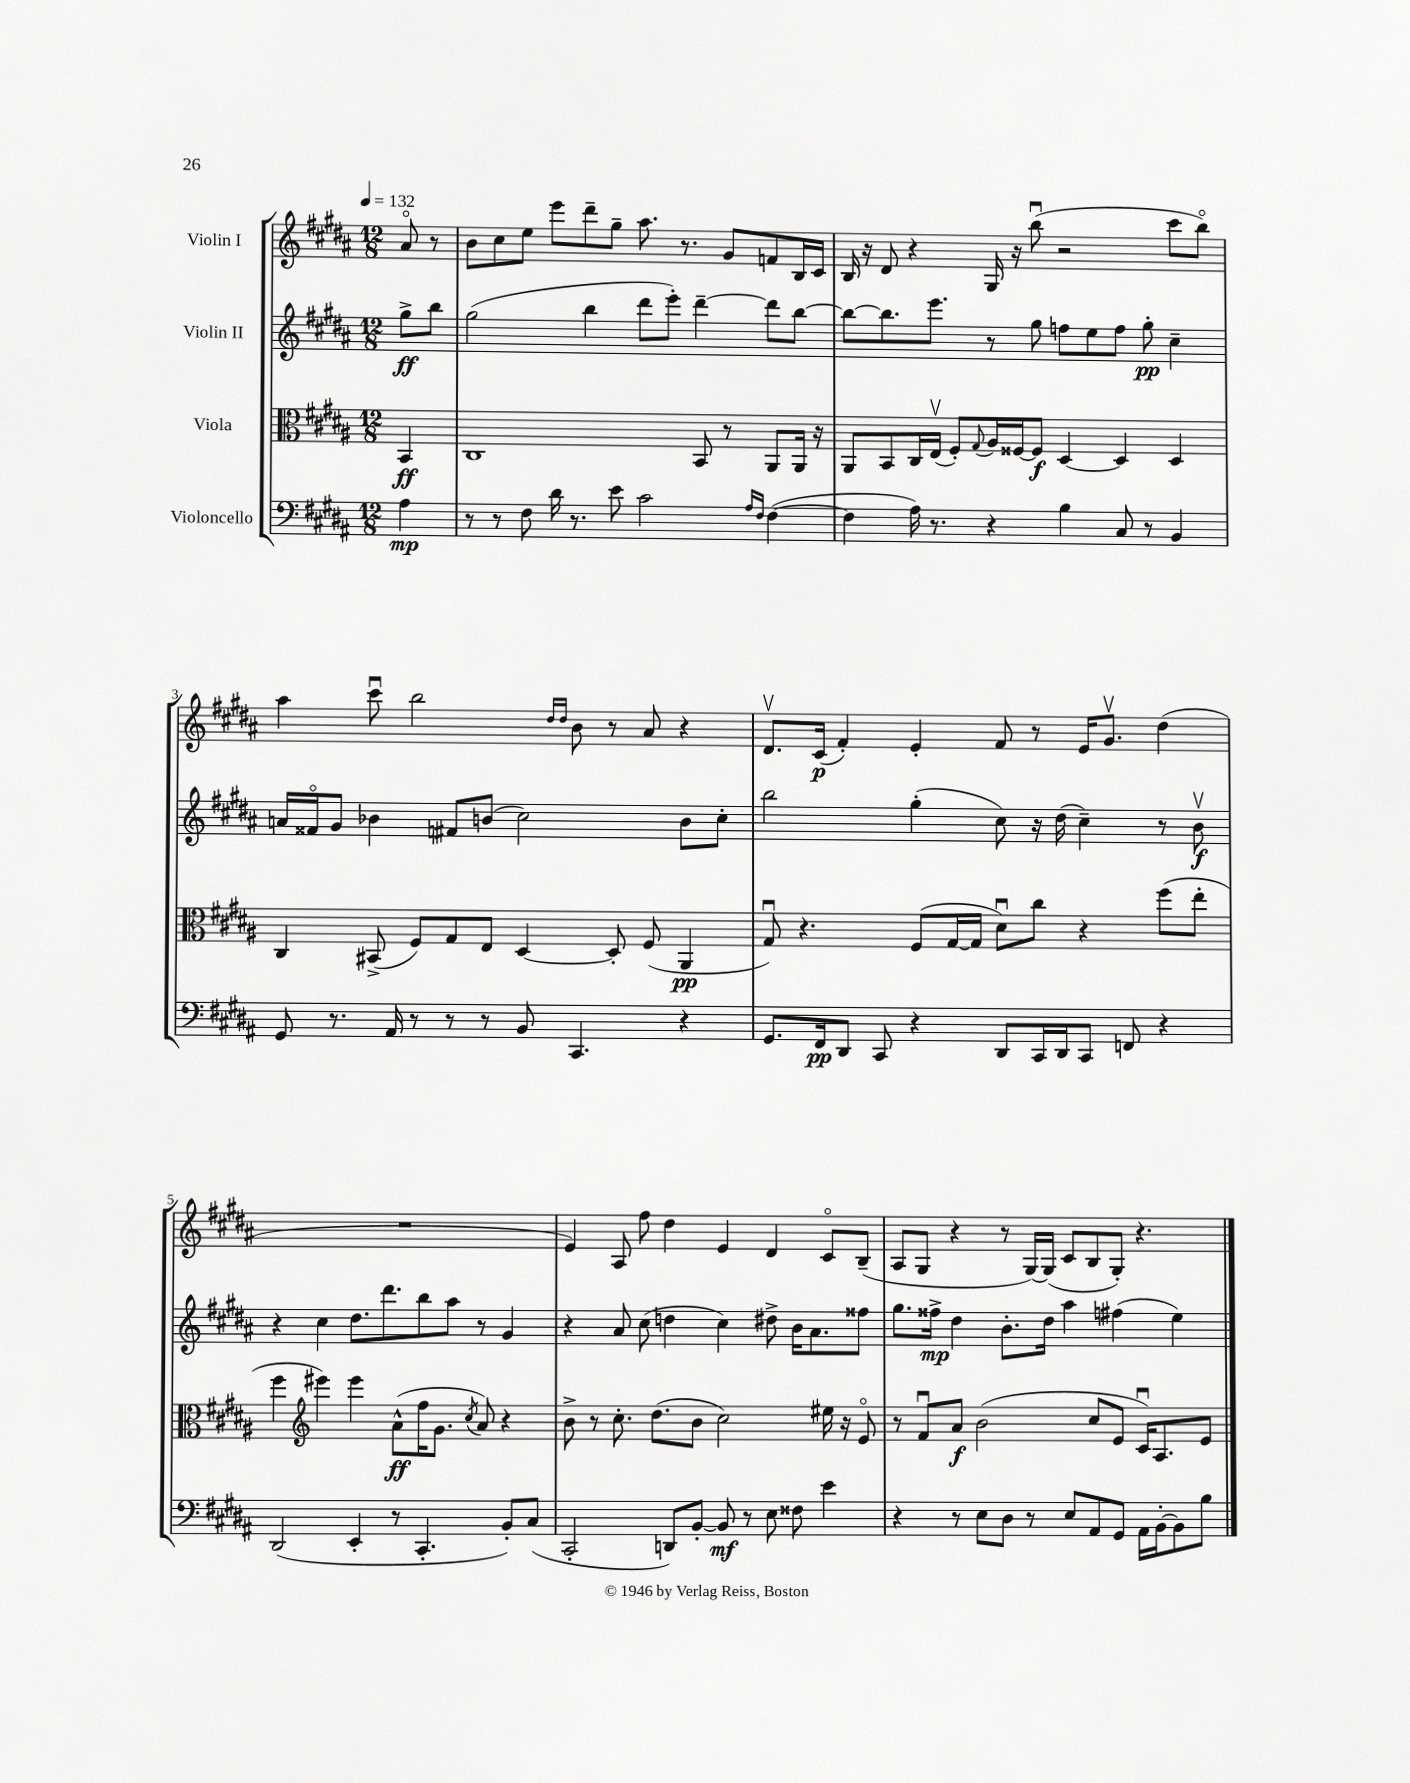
<<
\new StaffGroup <<
\new Staff = "s0" \with { instrumentName = "Violin I" } {
    \clef treble \key b \major \numericTimeSignature \time 12/8 \partial 4 \tempo 4 = 132
    ais'8\flageolet r8 |
    b'8 cis''8 e''8 e'''8 dis'''8-- gis''8-- ais''8. r8. gis'8 f'8 b16 cis'16 |
    b16 r16 dis'8 r4 gis16 r16 b''8\downbow( r2 cis'''8 b''8\flageolet) |
    ais''4 cis'''8\downbow b''2 \grace { dis''16 dis''16 } b'8 r8 ais'8 r4 |
    dis'8.\upbow cis'16\p( fis'4-.) e'4-. fis'8 r8 e'16 gis'8.\upbow dis''4( |
    R1. |
    e'4) ais8 fis''8 dis''4 e'4 dis'4 cis'8\flageolet b8--( |
    ais8 gis8 r4 r8 gis16~) gis16( cis'8 b8 gis8-.) r4. \bar "|." |
}
\new Staff = "s1" \with { instrumentName = "Violin II" } {
    \clef treble \key b \major \numericTimeSignature \time 12/8 \partial 4
    gis''8->\ff b''8 |
    gis''2( b''4 dis'''8 e'''8-.) dis'''4~-- dis'''8 b''8~ |
    b''8~ b''8. e'''8. r8 gis''8 f''8 e''8 f''8 gis''8-.\pp cis''4-- |
    a'16 fisis'16\flageolet gis'8 bes'4 fis'8 b'8( cis''2) b'8 cis''8-. |
    b''2 gis''4-.( cis''8) r16 dis''16( cis''4--) r8 b'8\upbow\f |
    r4 cis''4 dis''8. dis'''8. b''8 ais''8 r8 gis'4 |
    r4 ais'8 cis''8( d''4 cis''4) dis''8-> b'16 ais'8. fisis''8 |
    gis''8. fisis''16->\mp dis''4 b'8.-. dis''16 ais''4 fis''4( e''4) \bar "|." |
}
\new Staff = "s2" \with { instrumentName = "Viola" } {
    \clef alto \key b \major \numericTimeSignature \time 12/8 \partial 4
    b,4\ff |
    cis1 b,8 r8 ais,8 ais,16 r16 |
    ais,8 b,8 cis16 e16\upbow( fis8-.) \appoggiatura { gis8 } ais16 fisis16~ fisis8\f dis4~ dis4 dis4 |
    cis4 bis,8->( fis8) gis8 e8 dis4~ dis8-. fis8( ais,4\pp |
    gis8\downbow) r4. fis8( gis16~ gis16 dis'8\downbow) cis''8 r4 fis''8( e''8-. |
    fis''4 \clef treble eis'''4) eis'''4 ais'8-^\ff( fis''16 gis'8. \acciaccatura { cis''8 } ais'8) r4 |
    b'8-> r8 cis''8.-. dis''8.( b'8 cis''2) eis''16 r16 e'8\flageolet |
    r8 fis'8\downbow ais'8\f b'2( cis''8 e'8 cis'16\downbow) ais8. e'8 \bar "|." |
}
\new Staff = "s3" \with { instrumentName = "Violoncello" } {
    \clef bass \key b \major \numericTimeSignature \time 12/8 \partial 4
    ais4\mp |
    r8 r8 fis8 dis'16 r8. e'8 cis'2 \grace { ais16 fis16 } fis4~( |
    fis4 ais16) r8. r4 b4 cis8 r8 b,4 |
    gis,8 r8. ais,16 r8 r8 r8 b,8 cis,4. r4 |
    gis,8. fis,16\pp dis,8 cis,8 r4 dis,8 cis,16 dis,16 cis,8 f,8 r4 |
    dis,2( e,4-. r8 cis,4.-. b,8-.) cis8( |
    cis,2-. d,8) b,8~-. b,8\mf r8 e8 fisis8 e'4 |
    r4 r8 e8 dis8 r8 e8 ais,8 gis,8 ais,16 b,16~-. b,8 b8 \bar "|." |
}
>>
>>
